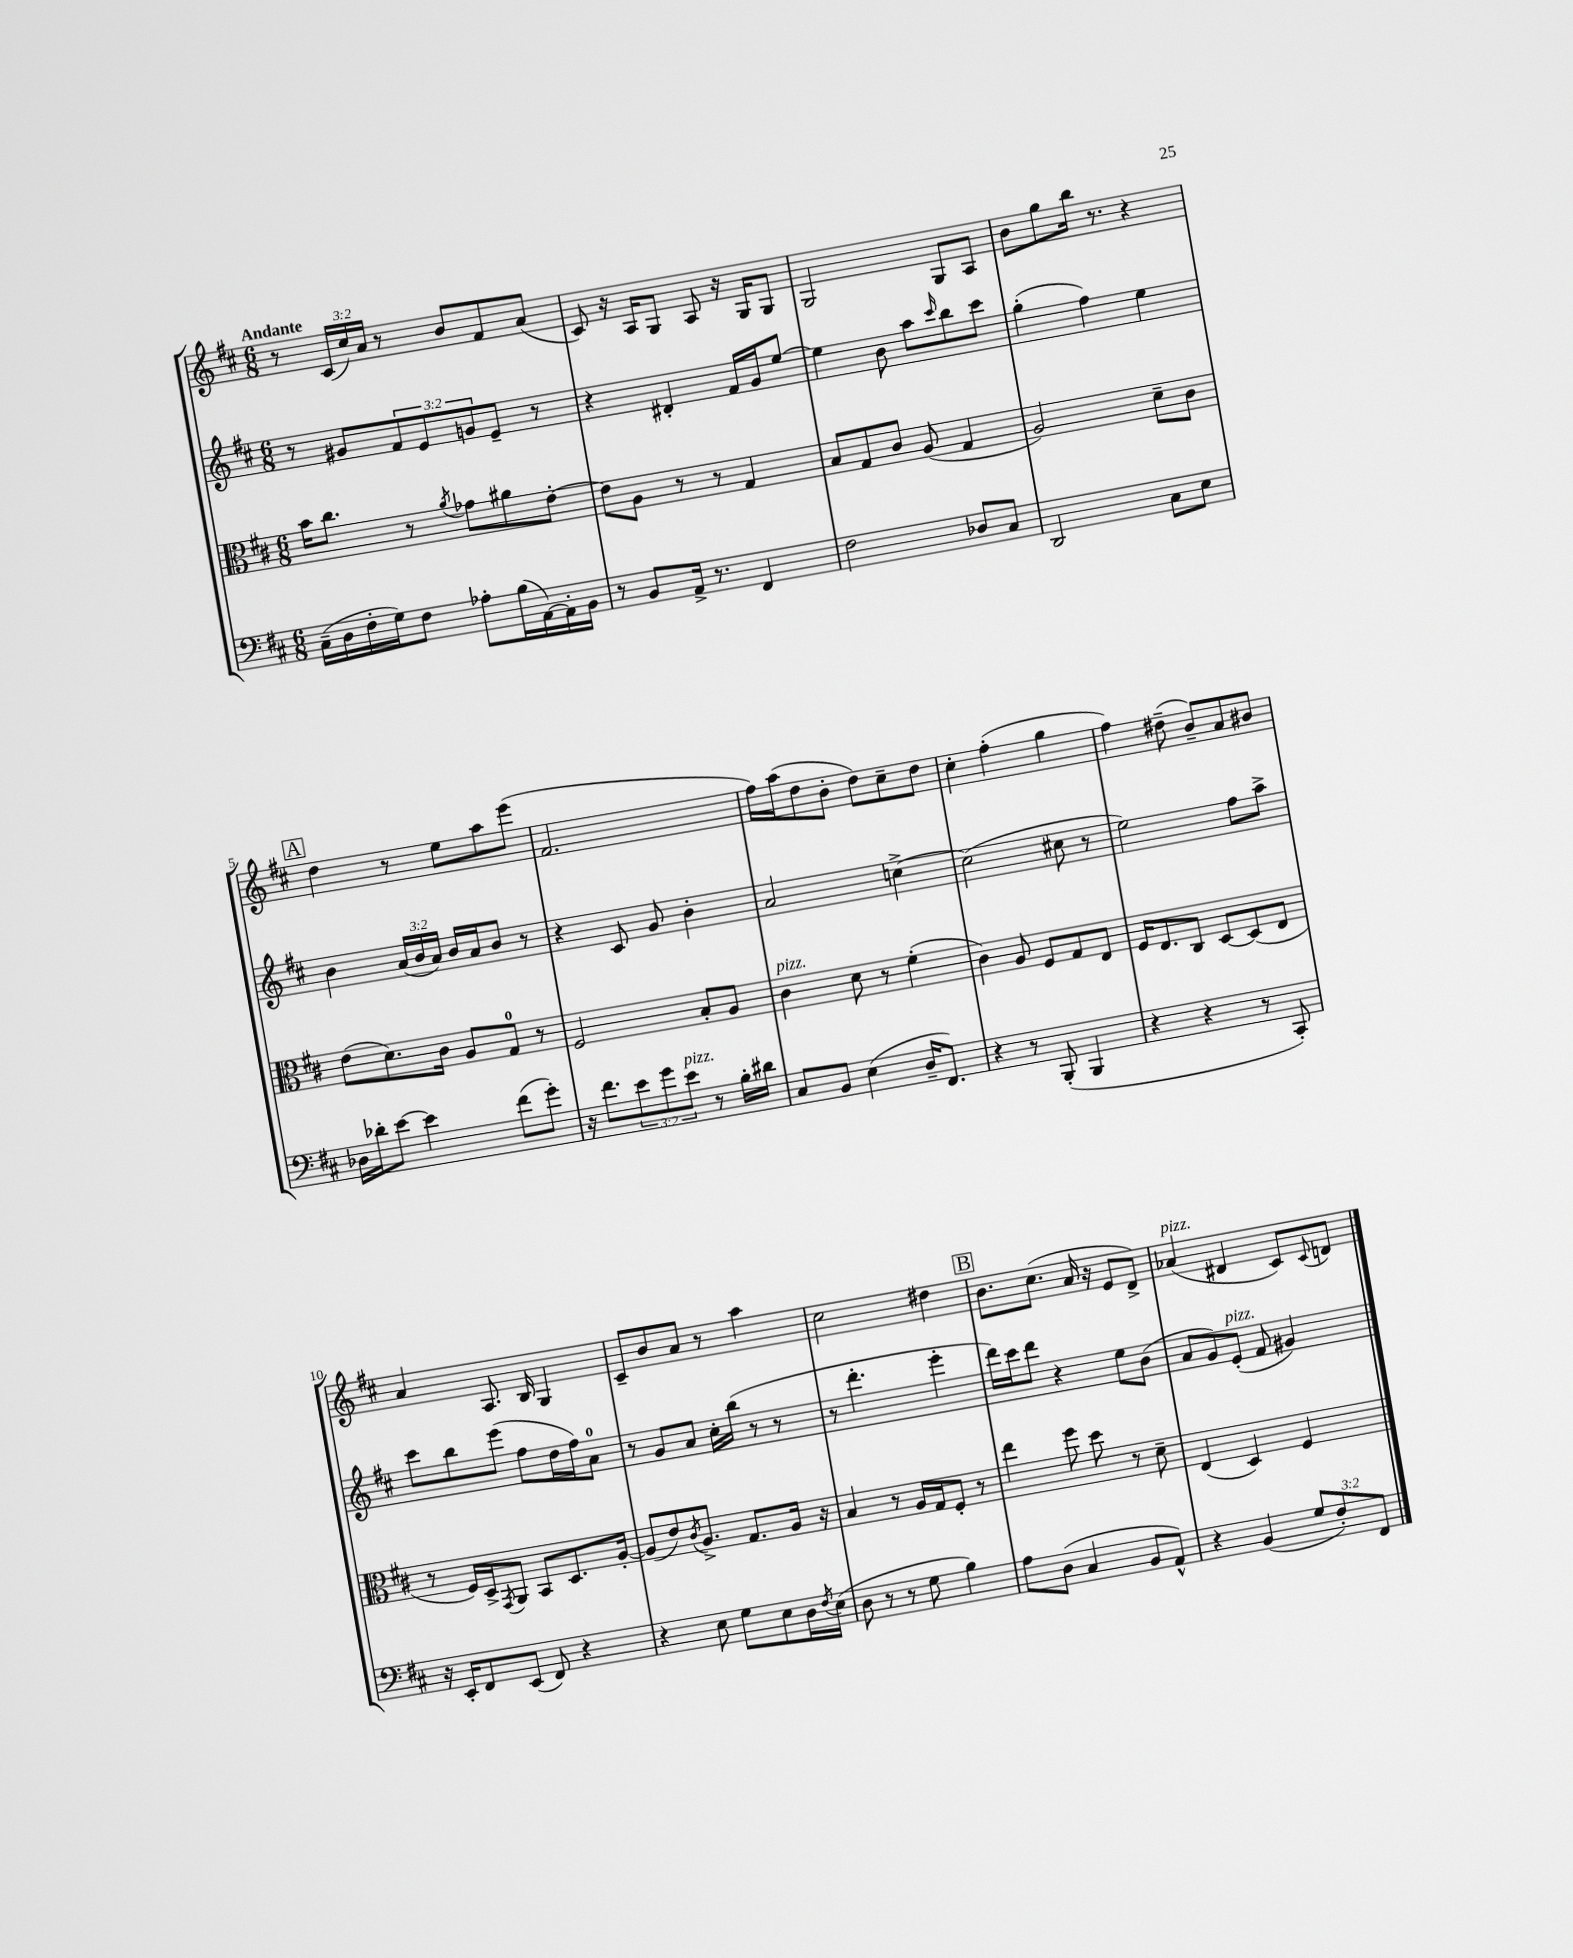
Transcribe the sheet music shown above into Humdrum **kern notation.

**kern	**kern	**kern	**kern
*staff4	*staff3	*staff2	*staff1
*clefF4	*clefC3	*clefG2	*clefG2
*k[f#c#]	*k[f#c#]	*k[f#c#]	*k[f#c#]
*M6/8	*M6/8	*M6/8	*M6/8
(16C#~\LL	16b\LK	8r	8r
16D\	8.cc#\J	.	.
16F#'\	.	8g#/L	(24c#/LL
.	.	.	24cc#/)
16G\J)	.	.	.
.	.	.	24a/JJ
8F#\J	8r	12f#/	8r
.	.	12e/	.
.	8qa/	.	.
8A-'\L	8g-\L	.	8b/L
.	.	12g/	.
(16B\L	8a#\	8e~/J	8f#/
[16AA\)	.	.	.
16AA'\]	[8e'\J	8r	(8a/J
16BB\JJ	.	.	.
=	=	=	=
8r	8e\]L	4r	8c#/)
8BB/L	8A\J	.	16r
.	.	.	16A/LK
16AA^/Jk	8r	4d#'/	8G/J
8.r	.	.	.
.	8r	.	8A/
4FF#/	4G/	16f#/LL	16r
.	.	16g/J	16G/LK
.	.	[8ee/J	8G/J
=	=	=	=
2F#\	8B/L	4ee\]	2G/
.	8G/	.	.
.	8c#/J	8b\	.
.	(8A/	8aa\L	.
.	.	16qqccc#/	.
8D-/L	4G/	8bb\	8G/L
8C#/J	.	8ccc#\J	8A/J
=	=	=	=
2DD/	2A/)	(4gg'\	8b\L
.	.	.	8gg\
.	.	4ff#\)	16bb\Jk
.	.	.	8.r
8C#\L	8d~\L	4ee\	4r
8E\J	8c#\J	.	.
=	=	=	=
16D-\LL	(8e\L	4b\	4dd\
16d-'\J	.	.	.
[8e\J	8.d\)	.	.
4e\]	.	(24a/LL	8r
.	.	24b/	.
.	16c#\Jk	.	.
.	.	24a/JJ)	.
.	8A/L	16b/LL	8ee\L
.	.	16a/J	.
(8f#\L	8G/J	8b/J	8aa\
8g'\J)	8r	8r	(8eee\J
=	=	=	=
16r	2F#/	4r	2.f#/
8.f#\L	.	.	.
12e\	.	8c#/	.
12g\	.	.	.
.	.	8g/	.
12e\J	.	.	.
8r	8B'/L	4b'\	.
16B'\LL	8A/J	.	.
16d#\JJ	.	.	.
=	=	=	=
8C#/L	4c#\	2a/	16ff#\LL)
.	.	.	(16aa\J
8BB/J	.	.	8dd\
(4E\	8d\	.	8b'\J
.	8r	.	8dd\L)
16D~/LK	(4f#'\	[4cc^\	8cc#~\
8.FF#/J)	.	.	.
.	.	.	8dd\J
=	=	=	=
4r	4c#\)	(2cc\]	4cc#'\
8r	8A/	.	(4ff#'\
(8BBB'/	8F#/L	.	.
4BBB/	8G/	8cc#\	4gg\
.	8E/J	8r	.
=	=	=	=
4r	16F#/LK	2ee\)	4ff#\)
.	8.E/	.	.
4r	8C#/J	.	(8dd#~\
.	[8D/L	.	8b~/L)
8r	(8D/]	8ff#\L	8a/
8CC#'/)	8E/J	8aa^\J	8b#/J
=	=	=	=
16r	8r	8ccc#\L	4a/
16EE'/LK	.	.	.
8FF#/	16F#/LL)	8bb\	.
.	16D^/J	.	.
.	8qGG/	.	.
(8EE/J	8AA/J	(8eee\J	8.A/
8FF#/)	8BB/L	8ff#\L	.
.	.	.	16B/
4r	8.D/	16dd\L	4G/
.	.	16ff#\J)	.
.	.	8a\J	.
.	[16A'/Jk	.	.
=	=	=	=
4r	(8A/]L	8r	8c#~/L
.	8e/)	8g/L	8b/
.	8qc#/	.	.
8E\	8.A^/J	8a/J	8a/J
8G\L	.	16cc#'\LL	8r
.	8.G/L	(16bb\JJ	.
8E\	.	8r	4aa\
16D\L	16A/Jk	8r	.
8qF#/	.	.	.
(16E\JJ	16r	.	.
=	=	=	=
8D\	4B/	8r	2cc#\
8r	.	4.ddd'\	.
8r	8r	.	.
8G\	16A/LL	.	.
.	16G/J	.	.
4B\)	8F#'/J	4eee'\	4dd#\
.	8r	.	.
=	=	=	=
8A\L	4ee\	16ddd\LL)	8.b\L
.	.	16ccc#\J	.
(8D\J	.	8ddd\J	.
.	.	.	(8.cc#\J
4C#/	8ff#\	4r	.
.	8dd\	.	16a/
.	.	.	16r
8BB/L	8r	8ee\L	8e/L
8AA^^/J)	8d~\	(8b\J	8d^/J)
=	=	=	=
4r	(4E/	8a/L	(4a-/
.	.	8g/)	.
(4BB/	4D/)	(8e'/J	4d#/
.	.	8f#/	.
12G/L	4F#/	4g#/)	8c#/L)
12F#'/)	.	.	.
.	.	.	8qqc#/
.	.	.	8d/J
12FF#/J	.	.	.
==	==	==	==
*-	*-	*-	*-
